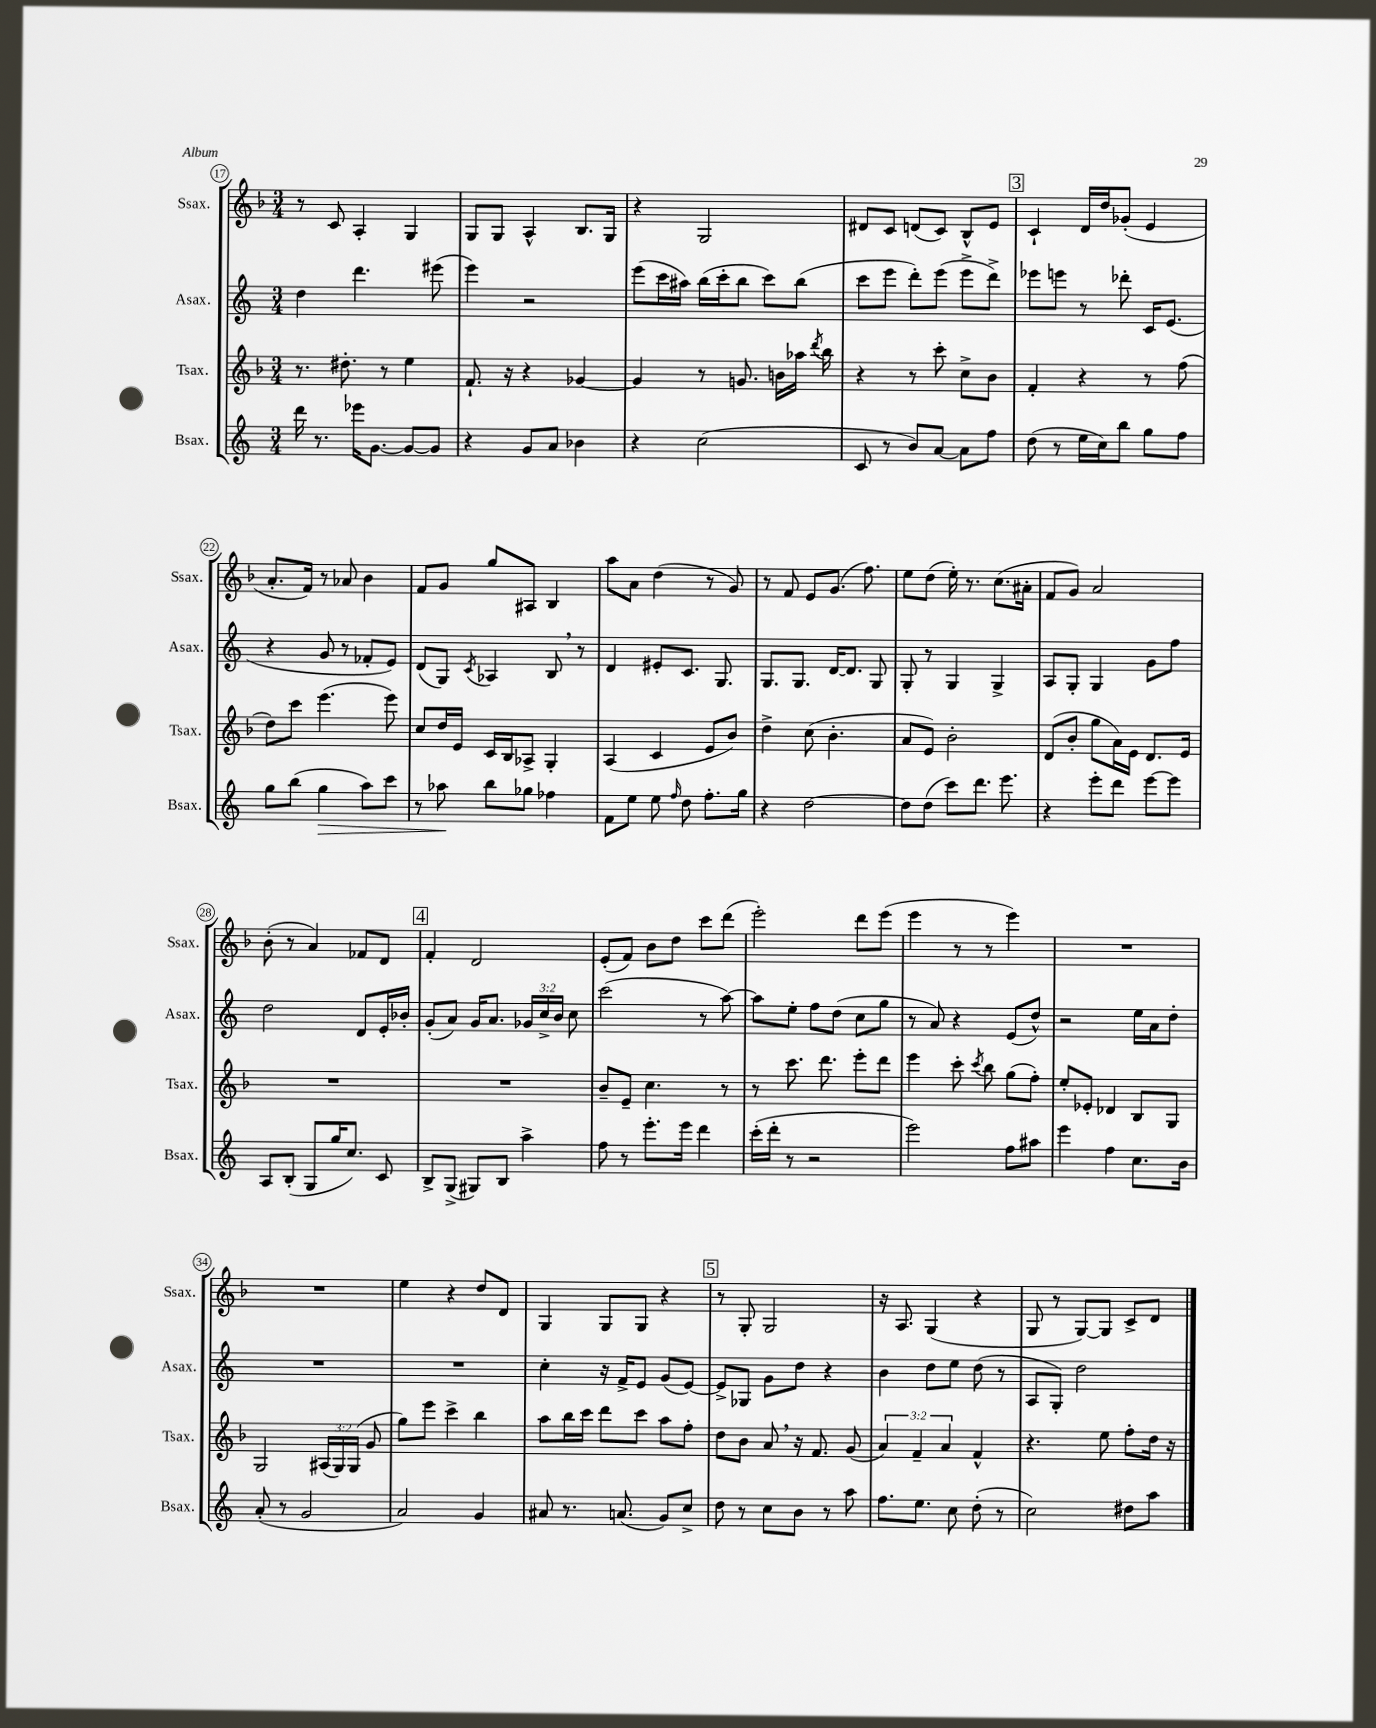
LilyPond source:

<<
\new StaffGroup <<
\new Staff = "s0" \with { instrumentName = "Ssax." shortInstrumentName = "Ssax." } {
    \clef treble \key f \major \numericTimeSignature \time 3/4
    \autoBeamOff r8 c'8 a4-. g4 |
    g8[ g8] a4-^ bes8.[ g16] |
    r4 g2 |
    dis'8[ c'8] d'8[( c'8]) bes8[-^ e'8] |
    \mark \markup { \box "3" } c'4-! d'16[ d''16 ges'8]-.( e'4 |
    a'8.[-. f'16]) r8 aes'8 bes'4 |
    f'8[ g'8] g''8[ ais8] bes4 |
    a''8[ a'8] d''4( r8 g'8) |
    r8 f'8 e'8[ g'8.]( f''8.) |
    e''8[ d''8]( e''16-.) r8. c''8.[( ais'16]-. |
    f'8[ g'8]) a'2 |
    bes'8-.( r8 a'4) fes'8[ d'8] |
    \mark \markup { \box "4" } f'4-. d'2 |
    e'8[-.( f'8]) bes'8[ d''8] c'''8[ d'''8]( |
    e'''2-.) d'''8[ e'''8]( |
    e'''4 r8 r8 e'''4) |
    R2. |
    R2. |
    e''4 r4 d''8[ d'8] |
    g4 g8[ g8] r4 |
    \mark \markup { \box "5" } r8 g8-. g2 |
    r16 a8. g4( r4 |
    g8 r8 g8[~) g8] c'8[-> d'8] \bar "|." |
}
\new Staff = "s1" \with { instrumentName = "Asax." shortInstrumentName = "Asax." } {
    \clef treble \key c \major \numericTimeSignature \time 3/4 \override Staff.TupletNumber.text = #tuplet-number::calc-fraction-text
    \autoBeamOff d''4 d'''4. eis'''8( |
    e'''4) r2 |
    e'''8[( c'''16 ais''16]) b''16[( c'''16-. b''8] c'''8[) b''8]( |
    c'''8[ e'''8] d'''8[-.) e'''8]( e'''8[-> d'''8]->) |
    \mark \markup { \box "3" } ees'''8[ e'''8] r8 des'''8-. c'16[ e'8.]( |
    r4 g'8 r8 fes'8[-. e'8]) |
    d'8[( g8]) \acciaccatura { c'8 } aes4 b8 \breathe r8 |
    d'4 eis'8[-. c'8.] g8. |
    g8.[ g8.] d'16[~ d'8.] g8 |
    g8-. r8 g4 g4-> |
    a8[ g8]-. g4 g'8[ f''8] |
    d''2 d'8[ e'16-. bes'16]-. |
    \mark \markup { \box "4" } g'8[-.( a'8]) g'16[ a'8.] \tuplet 3/2 { ges'16[ c''16-> b'16] } c''8 |
    c'''2( r8 a''8~) |
    a''8[ e''8]-. f''8[ d''8]( c''8[ g''8] |
    r8 a'8) r4 e'8[( d''8]-^) |
    r2 e''16[ a'16 d''8]-. |
    R2. |
    R2. |
    c''4-. r16 f'16[-> e'8] g'8[( e'8]~) |
    \mark \markup { \box "5" } e'8[-> ges8] g'8[ d''8] r4 |
    b'4 d''8[ e''8] d''8( r8 |
    a8[ g8]-.) d''2 \bar "|." |
}
\new Staff = "s2" \with { instrumentName = "Tsax." shortInstrumentName = "Tsax." } {
    \clef treble \key f \major \numericTimeSignature \time 3/4 \override Staff.TupletNumber.text = #tuplet-number::calc-fraction-text
    \autoBeamOff r8. dis''8.-. r8 e''4 |
    f'8.-! r16 r4 ges'4~ |
    ges'4 r8 g'8. b'16[ aes''16] \acciaccatura { d'''8 } bes''16 |
    r4 r8 c'''8-. c''8[-> bes'8] |
    \mark \markup { \box "3" } f'4-. r4 r8 f''8( |
    d''8[) c'''8] e'''4.( e'''8) |
    c''8[ d''16 e'16] c'16[ bes16 aes8]-> g4-. |
    a4( c'4 e'8[ bes'8]) |
    d''4-> c''8( bes'4.-. |
    a'8[ e'8]) bes'2-. |
    d'8[( bes'8]-. g''8[ a'16) e'16] d'8.[ e'16] |
    R2. |
    \mark \markup { \box "4" } R2. |
    bes'8[-- e'8]-- c''4. r8 |
    r8 c'''8. d'''8. e'''8[-. d'''8] |
    e'''4 c'''8-. \acciaccatura { c'''8 } bes''8 g''8[( f''8]-.) |
    e''8[-. ees'8]-. des'4 bes8[ g8] |
    g2 \tuplet 3/2 { ais16[( g16) g16]( } g'8 |
    g''8[) e'''8] c'''4-> bes''4 |
    a''8[ bes''16 c'''16] d'''8[ c'''8] a''8[ f''8]-. |
    \mark \markup { \box "5" } d''8[ bes'8] a'8 \breathe r16 f'8. g'8( |
    \tuplet 3/2 { a'4) f'4-- a'4 } f'4-^ |
    r4. e''8 f''8[-. d''16] r16 \bar "|." |
}
\new Staff = "s3" \with { instrumentName = "Bsax." shortInstrumentName = "Bsax." } {
    \clef treble \key c \major \numericTimeSignature \time 3/4
    \autoBeamOff d'''16 r8. ees'''16[ g'8.]~ g'8[~ g'8] |
    r4 g'8[ a'8] bes'4 |
    r4 c''2( |
    c'8 r8 b'8[) a'8]~ a'8[ f''8] |
    \mark \markup { \box "3" } d''8( r8 e''16[ c''16) b''8] g''8[ f''8] |
    g''8[ b''8]( g''4\> a''8[) c'''8] |
    r8 aes''8\! b''8[ ges''8] fes''4 |
    f'8[ e''8] e''8 \grace { f''16 } d''8 f''8.[-. g''16] |
    r4 d''2~ |
    d''8[ d''8]( c'''8[) d'''8.] e'''8. |
    r4 e'''8[-. d'''8] e'''8[~ e'''8] |
    a8[ b8]-.( g8[ g''16 c''8.]) c'8 |
    \mark \markup { \box "4" } b8[-> g8]->( gis8[) b8] a''4-> |
    f''8 r8 e'''8.[-. e'''16] d'''4 |
    c'''16[-.( d'''16]-. r8 r2 |
    e'''2) f''8[ ais''8] |
    e'''4 f''4 c''8.[ b'16] |
    a'8-.( r8 g'2 |
    a'2) g'4 |
    ais'8 r8. a'8.( g'8[) c''8]-> |
    \mark \markup { \box "5" } d''8 r8 c''8[ b'8] r8 a''8 |
    f''8.[ e''8.] c''8 d''8-.( r8 |
    c''2) dis''8[ a''8] \bar "|." |
}
>>
>>
\layout { \context { \Score currentBarNumber = #17 \override BarNumber.stencil = #(make-stencil-circler 0.1 0.3 ly:text-interface::print) } }
